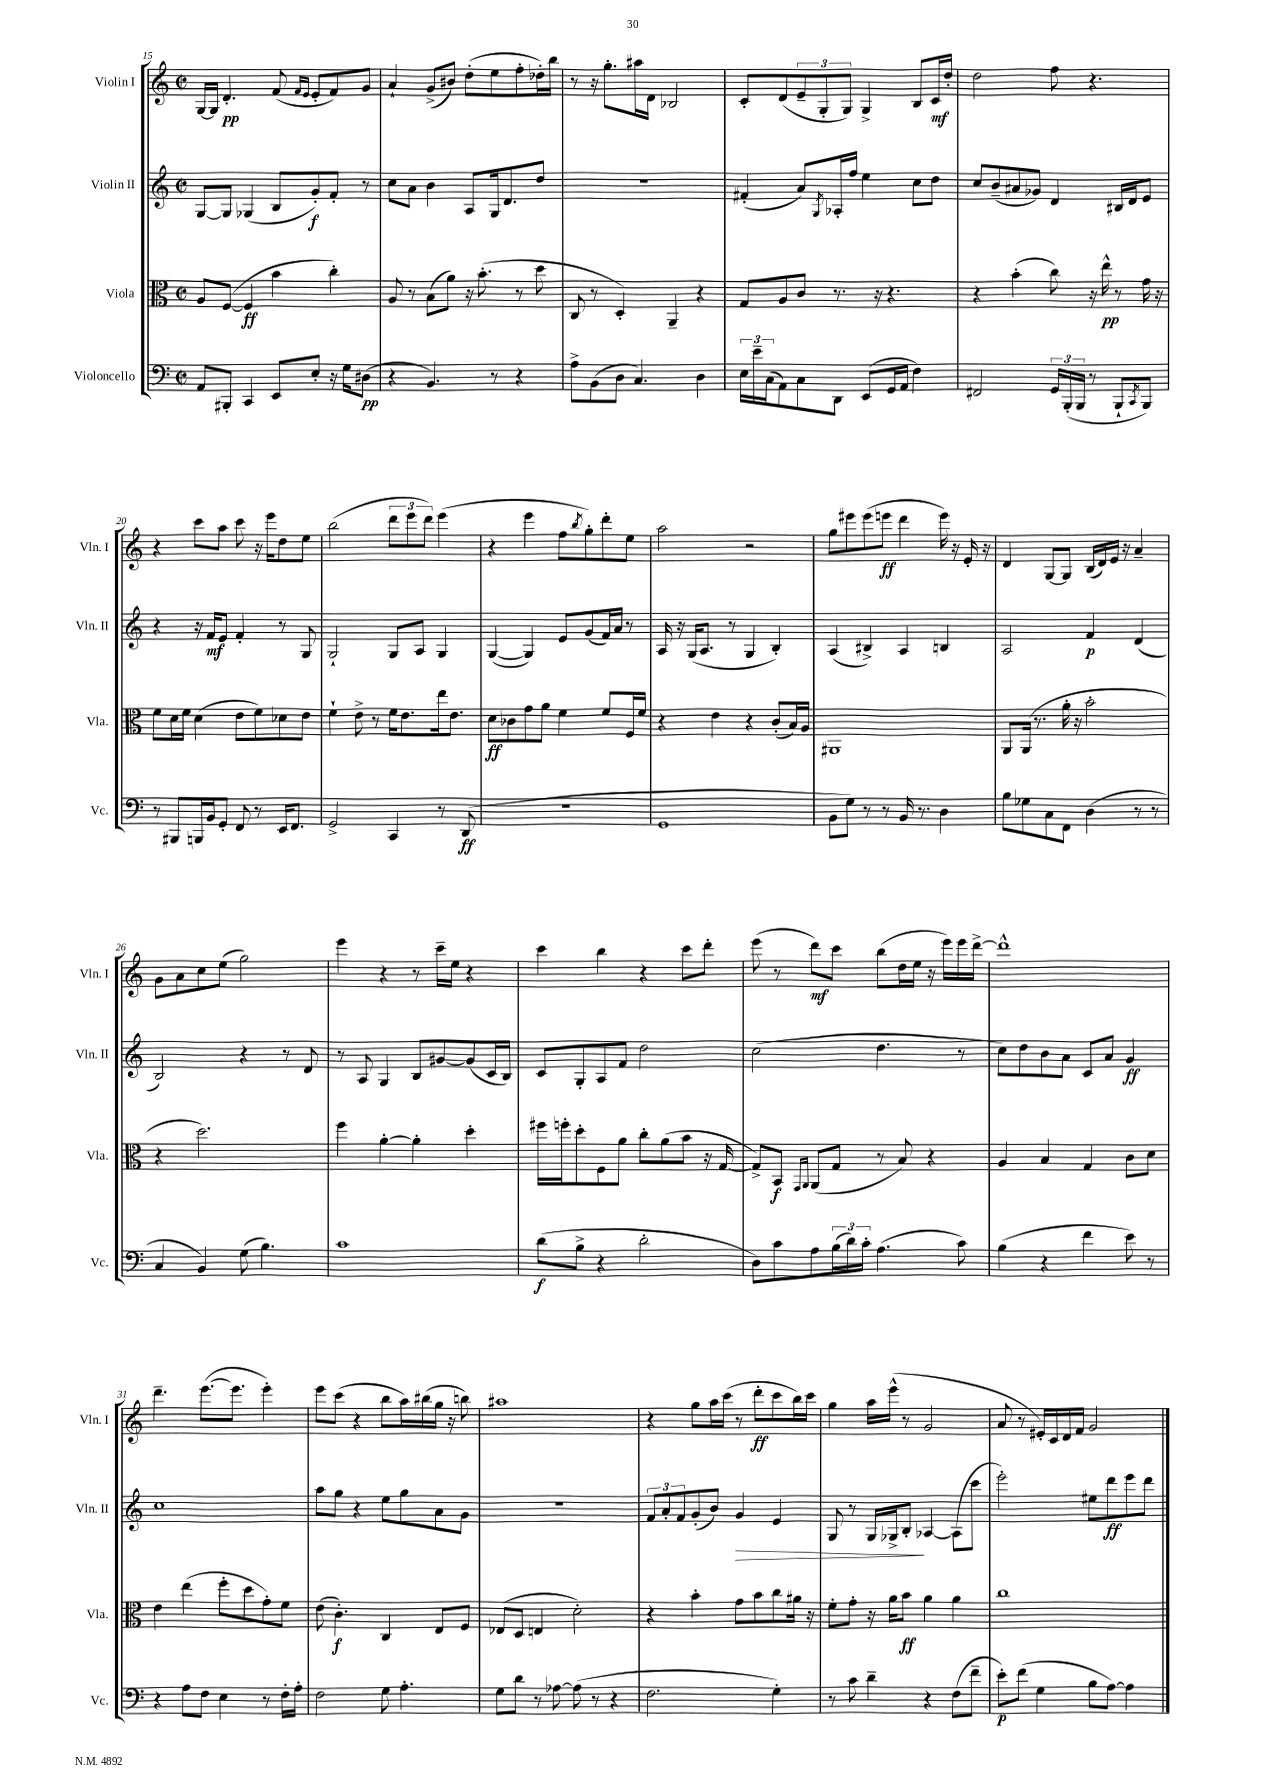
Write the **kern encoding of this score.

**kern	**kern	**kern	**kern
*staff4	*staff3	*staff2	*staff1
*clefF4	*clefC3	*clefG2	*clefG2
*k[]	*k[]	*k[]	*k[]
*M2/2	*M2/2	*M2/2	*M2/2
*met(c|)	*met(c|)	*met(c|)	*met(c|)
8AA	8A	[8G	[16G
.	.	.	16G]
8BBB#'	([8F	8G]	4.d'
4CC	4F]	(4G-	.
8EE	4b	8B	(8f
.	.	.	16qqf
.	.	.	16qqe
8E'	.	8g')	8e'
16r	4cc')	8f'	8f)
16G	.	.	.
(8D#	.	8r	8g
=	=	=	=
4r	8A	8cc	4a`
.	8r	8a	.
4.BB)	(8B	4b	(8g^
.	8a)	.	8b#)
.	16r	8A	(8dd'
.	(8.b'	.	.
8r	.	16G	8ee
.	.	8.d	.
4r	8r	.	8ff'
.	8dd	8dd	16dd-')
.	.	.	16bb
=	=	=	=
8A^	8C	1r	8r
(8BB	8r	.	16r
.	.	.	8.gg'
8D	4D')	.	.
4.C)	.	.	16aa#
.	.	.	16d
.	4AA~	.	2B-
4D	4r	.	.
=	=	=	=
24E	8G	(4f#'	8c'
24e~	.	.	.
(24C	.	.	.
8AA)	8A	.	(8d
8C	8c	8a)	12e~
.	.	.	12G'
.	.	8qG	.
8DD	8.r	16A-'	.
.	.	.	12G)
.	.	16ff	.
(8EE	.	4ee	4G^
.	16r	.	.
16GG	4.r	.	.
16AA	.	.	.
4F)	.	8cc	8B
.	.	8dd	16c
.	.	.	16dd'
=	=	=	=
2FF#	4r	8cc	2dd
.	.	(8b~	.
.	(4b'	8a#	.
.	.	8g-)	.
24GG	8cc)	4d	8ff
(24BBB'	.	.	.
24BBB	.	.	.
8r	16r	.	4.r
.	16ee^^	.	.
8BBB`	8r	16B#	.
.	.	16d	.
8qCC	.	.	.
8BBB)	16g	8e	.
.	16r	.	.
=	=	=	=
8r	8f	4r	4r
8BBB#	16d	.	.
.	16f	.	.
16BBB	(4d	16r	8ccc
16BB	.	16f	.
8GG'	.	8e	8aa
8FF	8e	4f'	8ccc
8r	8f)	.	16r
.	.	.	16eee
16EE	8d-	8r	8dd
8.FF	.	.	.
.	8e	8G	8ee
=	=	=	=
2GG^	4f`	2G`	(2bb
.	8e^	.	.
.	8r	.	.
4CC	16f	8G	12ddd
.	8.e	.	.
.	.	.	12eee
.	.	8A	.
.	.	.	12ddd)
8r	16ee	4G	(4eee
.	8.e	.	.
(8DD	.	.	.
=	=	=	=
1r	8d	([4G	4r
.	8c-	.	.
.	8g	4G])	4eee
.	8a	.	.
.	4f	8e	8ff
.	.	.	8qbb
.	.	(8g	8gg')
.	8f	16f)	8ddd'
.	.	16a	.
.	16F	8r	8ee
.	16f	.	.
=	=	=	=
1GG	4r	16A	2aa
.	.	16r	.
.	.	(16G	.
.	.	8.A	.
.	4e	.	.
.	.	8r	.
.	4r	4G	2r
.	(8c'	4B')	.
.	16B)	.	.
.	16A	.	.
=	=	=	=
8BB	1AA#	(4A	8gg
8G)	.	.	8eee#
8r	.	4B#^)	(8eee#
8r	.	.	8eee
16BB	.	4A	4ddd
8.r	.	.	.
4D	.	4B	16eee)
.	.	.	16r
.	.	.	16e'
.	.	.	16r
=	=	=	=
8B	8AA	2A	4d
8G-	(16AA	.	.
.	8.r	.	.
8C	.	.	[8G
8FF	16a'	.	8G]
.	16r	.	.
(4D	2b'	4f	(16B
.	.	.	16d)
.	.	.	16e
.	.	.	16r
8r	.	(4d	4a~
8r	.	.	.
=	=	=	=
4C	4r	2B)	8g
.	.	.	8a
4BB)	2.dd)	.	8cc
.	.	.	(8ee
(8G	.	4r	2gg)
4.B)	.	.	.
.	.	8r	.
.	.	8d	.
=	=	=	=
1c	4ff	8r	4eee
.	.	8A	.
.	[4a'	4G	4r
.	4a']	8B	8r
.	.	[8g#	16ccc~
.	.	.	16ee
.	4dd'	(8g#]	4r
.	.	16c	.
.	.	16B)	.
=	=	=	=
(8d	16ff#	8c	4ccc
.	16ff'	.	.
8B^	8dd'	8G'	.
4r	8F	8A	4bb
.	8a	8f	.
2d'	8cc'	2dd	4r
.	(8a	.	.
.	8b	.	8ccc
.	16r	.	8ddd'
.	[16G	.	.
=	=	=	=
8D)	8G^])	(2cc	(8eee
8c	8BB	.	8r
.	16qqGG	.	.
.	16qqAA	.	.
8A	(8AA	.	8ddd)
(24B	8G	.	8ccc
24d)	.	.	.
24c'	.	.	.
(4.A	8r	4.dd	(8bb
.	8B)	.	16dd
.	.	.	16ee
.	4r	.	16r
.	.	.	16eee)
8c)	.	8r	16eee
.	.	.	[16ddd^
=	=	=	=
(4B	4A	8cc)	1ddd^^]
.	.	8dd	.
4r	4B	8b	.
.	.	8a	.
4f	4G	8c	.
.	.	8a	.
8e)	8c	4g	.
8r	8d	.	.
=	=	=	=
4r	4e	1cc	4.ddd~
8A	(4ee	.	.
8F	.	.	([8.eee
4E	8ff'	.	.
.	.	.	8.eee]
.	8dd	.	.
8r	8g')	.	4eee')
16F'	8f	.	.
16A'	.	.	.
=	=	=	=
2F	(8e	8aa	8eee
.	4.c')	8gg	(8ccc
.	.	4r	4r
8G	4C	8ee	8bb
4.A'	.	8gg	16aa)
.	.	.	(16bb#
.	8E	8a	16gg
.	.	.	16r
.	8F	8g	8bb)
=	=	=	=
8G	(8E-	1r	1aa#
8d	8D	.	.
8r	4E	.	.
[8A-	.	.	.
(8A-]	2d')	.	.
8r	.	.	.
4r	.	.	.
=	=	=	=
2.F	4r	12f	4r
.	.	12a'	.
.	.	12f	.
.	4b'	(8g'	8gg
.	.	8b)	16aa
.	.	.	(16ccc
.	8g	4g	8r
.	8b	.	8ddd'
4G')	8cc	4e	8ccc
.	16a#	.	16bb)
.	16r	.	16ccc
=	=	=	=
8r	8f'	8G	4gg
8c	8g'	8r	.
4d~	16r	16G	16aa
.	16a	16G-^	(16eee^^
.	8b	8B'	8r
4r	4a	[4A-	2g
(8F	4a	(8A-]	.
8f~	.	8ccc	.
=	=	=	=
8e')	1cc	2eee')	8a
(8f	.	.	8r
4G	.	.	16e#')
.	.	.	16c
.	.	.	16d
.	.	.	16f
8B	.	8ee#	2g
[8A)	.	8ddd	.
4A]	.	8eee	.
.	.	8ddd	.
==	==	==	==
*-	*-	*-	*-
